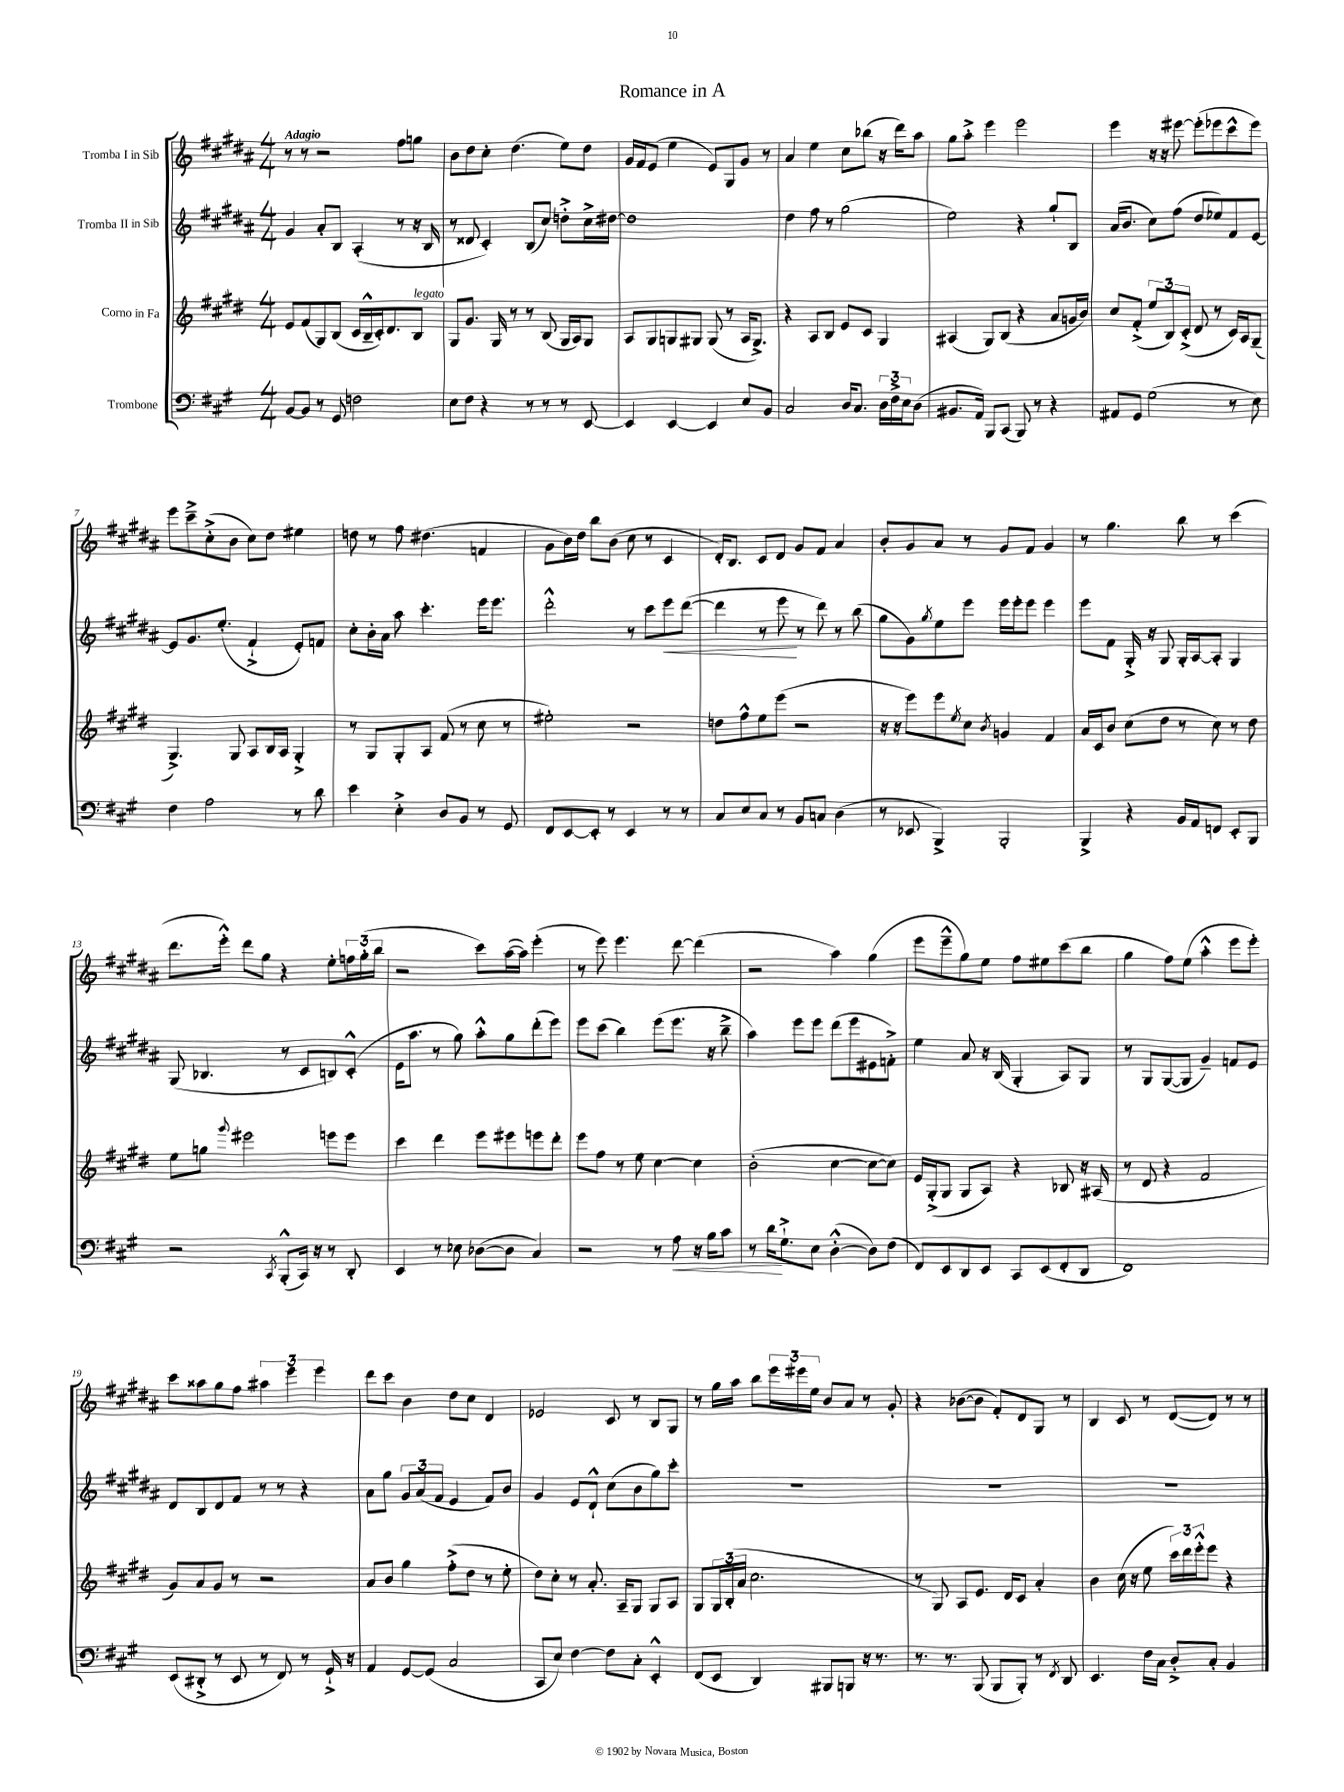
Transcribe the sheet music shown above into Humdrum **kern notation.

**kern	**kern	**kern	**kern
*staff4	*staff3	*staff2	*staff1
*clefF4	*clefG2	*clefG2	*clefG2
*k[f#c#g#]	*k[f#c#g#d#]	*k[f#c#g#d#a#]	*k[f#c#g#d#a#]
*M4/4	*M4/4	*M4/4	*M4/4
[8BB/L	8e/L	4g#/	8r
8BB/]J	(8f#/	.	8r
8r	8G#/)	8a#'/L	2r
8GG#/	(8B/J	8B/J	.
2F\	16c#/LL	(4A#'/	.
.	16B~^^/	.	.
.	16c#'/J)	.	.
.	8.d#/	.	.
.	.	8r	8ff#\L
.	8B/J	16r	8gg\J
.	.	16B/	.
=	=	=	=
8E\L	8G#/L	8r	8b\L
8F#\J	8.g#/J	8d##/	8dd#\
4r	.	4c#'/)	8cc#'\J
.	16G#/	.	.
.	8r	.	(4.dd#\
8r	8r	(8B/L	.
8r	(8B/	8cc#/J)	.
8r	16G#/LL	8dd'^\L	8ee\L)
.	16A/J)	.	.
[8EE/	8G#/J	16cc#^\L	8dd#\J
.	.	[16dd#\JJ	.
=	=	=	=
4EE/]	8A/L	1dd#]	16g#/LL
.	.	.	16f#/J
.	8G#/	.	(8e/J
[4EE/	8G/	.	4ee\
.	8G#/J	.	.
4EE/]	(8G#/	.	8e/L)
.	8r	.	8G#/
8E/L	16A/LK	.	8g#/J
.	8.G#^/J)	.	.
8BB/J	.	.	8r
=	=	=	=
2C#/	4r	4dd#\	4a#/
.	8A/L	8ff#\	4ee\
.	8B/J	8r	.
16D/LK	8e/L	(2gg#\	8cc#\L
8.C#/J	.	.	.
.	8c#/J	.	(8bb-\J
24D\LL	4G#/	.	16r
24F#^\	.	.	.
.	.	.	16ddd#\LK)
24E\J	.	.	.
(8D\J	.	.	8aa#\J
=	=	=	=
8.BB#/L	(4A#/	2ee\)	8gg#\L
.	.	.	8aa#'^\J
16AA/Jk)	.	.	.
8BBB/L	8G#/L)	.	4eee\
(8CC#/J	(8B/J	.	.
8BBB/)	4r	4r	2eee\
8r	.	.	.
4r	8a/L	8gg#`/L	.
.	16g/L	8B/J	.
.	16b/JJ)	.	.
=	=	=	=
8AA#/L	8cc#/L	(16a#/LK	4eee\
.	.	8.b/J	.
8GG#/J	(8f#'^/J	.	.
(2G#\	12ee/L	8cc#\L)	16r
.	.	.	16r
.	12B/)	.	.
.	.	(8ff#\J	[8eee#\
.	(12c#'^/J	.	.
.	8d#/	8dd#/L	(8eee#'\]L
.	8r	8ee-/)	8eee-\
8r	16c#/LL)	8f#/	8ccc#^^\
.	16A/J	.	.
8E\)	(8G#~/J	[8e/J	8eee-\J)
=	=	=	=
4F#\	4.G#^/)	8e/]L	8eee\L
.	.	8.g#/	8ccc#~^\
2A\	.	.	(8cc#'^\
.	.	(8.ee'/J	.
.	8G#/	.	8b\J
.	8A/L	4f#`^/	8cc#\L)
.	16B/L	.	8dd#\J
.	16A/JJ	.	.
8r	4G#'^/	8e'/L)	4ee#\
8d\	.	8f/J	.
=	=	=	=
4e\	8r	8cc#'\L	8dd\
.	8G#/L	16b'\L	8r
.	.	16a#\JJ	.
4E'^\	8G#'/	8aa#\	8ff#\
.	8A/J	4.ccc#'\	(4.dd#\
8D/L	(8f#/	.	.
8BB/J	8r	.	.
8r	8cc#\	16eee\LK	4f/
.	.	8.eee\J	.
8GG#/	8r	.	.
=	=	=	=
8FF#/L	2ee#'\)	2ddd#'^^\	8g#\L
[8EE/	.	.	16b\L)
.	.	.	16dd#\JJ
8EE'/]J	.	.	8bb\L
8r	.	.	(8b\J
4EE/	2r	8r	8cc#\
.	.	8ccc#\L	8r
8r	.	8eee\	4c#/
8r	.	([8ddd#\J	.
=	=	=	=
8C#/L	8dd\L	4ddd#\]	16d#'/LK)
.	.	.	8.B/J
8E/	8ff#^^\	.	.
8C#/J	8ee\	8r	8c#/L
8r	(8eee\J	8eee\	8d#/J
8BB/L	2r	8r	8g#/L
8C/J	.	8ddd#\)	8f#/J
(4D\	.	8r	4a#/
.	.	(8bb\	.
=	=	=	=
8r	16r	8gg#\L	8b'/L
.	16r	.	.
8EE-/	8eee\L)	8g#\)	8g#/
.	.	8qgg#/	.
4BBB^/)	8eee\	8ee\	8a#/J
.	8qee/	.	.
.	8cc#\J	8eee\J	8r
.	8qb/	.	.
2BBB'/	4g/	16eee\LL	8g#/L
.	.	16eee'\J	.
.	.	8eee\J	8f#/J
.	4f#/	4eee\	4g#/
=	=	=	=
4BBB^/	16a/LL	8eee\L	8r
.	16c#/J	.	.
.	8b/J	8f#\J	4.gg#\
4r	(8cc#\L	16G#'^/	.
.	.	16r	.
.	8dd#\J	8G#/	.
16BB/LL	8r	16G#'/LL	8bb\
16AA/J	.	[16A#/J	.
8FF/J	8cc#\)	8A#'/]J	8r
8EE'/L	8r	4G#/	(4ccc#\
8BBB/J	8dd#\	.	.
=	=	=	=
2r	8ee\L	(8G#/	8.ddd#\L
.	8gg\J	4.B-/	.
.	.	.	16eee'^^\Jk)
.	8qqggg#/	.	.
.	2eee#\	.	8ddd#\L
.	.	.	8gg#\J
8qCC#/	.	.	.
(8BBB'^^/L	.	8r	4r
16CC#/Jk)	.	8c#/L	.
16r	.	.	.
8r	8eee\L	8B/)	8ee'\L
8DD'/	8eee\J	(8c#'^^/J	24ff\L
.	.	.	(24gg#'\
.	.	.	24bb\JJ
=	=	=	=
4EE/	4ccc#\	16e\LK	2r
.	.	8.aa#\J	.
8r	4ddd#\	8r	.
8E-\	.	8gg#\)	.
([8D-\L	8eee\L	8aa#'^^\L	8ccc#\L)
8D-\]J	8eee#\	8gg#\	([16aa#\L
.	.	.	16aa#\]JJ)
4C#/)	8eee\	(8ddd#'\	(4eee'\
.	8ddd#'\J	8eee\J)	.
=	=	=	=
2r	8eee\L	8eee\L	8r
.	8ff#\J	(8ccc#\J	8eee\)
.	8r	4bb\)	4.eee\
.	8ee\	.	.
8r	[4cc#\	(8eee\L	.
8A\	.	8.eee\J	[8ddd#\
16r	4cc#\]	.	(4ddd#\]
16B\LK	.	16r	.
8c#\J	.	8bb~^\	.
=	=	=	=
8r	(2b'\	4aa#\)	2r
16d\LK	.	.	.
8.G#`^\	.	.	.
.	.	8eee\L	.
8E\J	.	8eee\J	.
([4D'^^\	[4cc#\	(8ddd#\L	4aa#\)
.	.	8eee\	.
8D\]L)	8cc#\_L	8e#\	(4gg#\
(8F#\J	8cc#\]J)	8f'^\J)	.
=	=	=	=
8FF#/L)	16e/LL	4ee\	8eee\L
.	(16G#'^/J	.	.
8EE/	8G#/J	.	8eee~^^\
8DD/	8G#/L	8a#/	8gg#\)
8EE/J	8A/J)	16r	8ee\J
.	.	(16B/	.
8CC#/L	4r	4G#'/	8ff#\L
(8EE/	.	.	8ee#\
8FF#'/	8B-/	8A#/L)	(8ccc#\
8DD/J	16r	8G#/J	8bb\J
.	(16A#/	.	.
=	=	=	=
1FF#)	8r	8r	4gg#\
.	8d#/	8G#/L	.
.	4r	([8G#/	8ff#\L)
.	.	8G#/]J	(8ee\J
.	2f#/	4g#~/)	4aa#'^^\
.	.	8f/L	8eee\L
.	.	8e/J	8eee'\J)
=	=	=	=
(8EE/L	8g#/L)	8d#/L	8ccc#\L
8DD#'^/J	8a/	8B/	8aa##\
8r	8g#/J	8d#/	8gg#\
8EE/	8r	8f#/J	8ff#\J
8r	2r	8r	6aa#\
8FF#/)	.	8r	.
.	.	.	6eee\
8r	.	4r	.
.	.	.	6eee\
16GG#`^/	.	.	.
16r	.	.	.
=	=	=	=
4AA/	8a/L	8a#\L	8ddd#\L
.	8b/J	8gg#\J	8ccc#\J
[8GG#/L	4gg#\	12g#/L	4b\
.	.	(12a#/	.
(8GG#/]J	.	.	.
.	.	12f#/J	.
2C#/	(8ff#'^\L	4e/	8dd#\L
.	8dd#\J	.	8cc#\J
.	8r	8f#/L)	4d#/
.	8ee'\	8b/J	.
=	=	=	=
8CC#/L	8dd#\L)	4g#/	2e-/
8E/J)	8cc#'\J	.	.
[4F#\	8r	8e/L	.
.	8.a'/	8d#`^^/J	.
8F#\]L	.	(8cc#\L	8c#/
.	16A~/LK	.	.
8C#'\J	8G#/J	8b\	8r
4EE'^^/	8G#/L	8gg#\)	8B/L
.	8A/J	8ccc#'\J	8G#/J
=	=	=	=
(8FF#/L	8G#/L	1r	8r
8EE/J	24G#/L	.	16gg#\LL
.	(24B'/	.	.
.	.	.	16aa#\JJ
.	24a/JJ	.	.
4DD/)	2.cc#\	.	8bb\L
.	.	.	24eee\L
.	.	.	24eee#\
.	.	.	24ee\JJ
8BBB#/L	.	.	8b/L
8BBB/J	.	.	8a#/J
16r	.	.	8r
8.r	.	.	.
.	.	.	8g#'/
=	=	=	=
8.r	8r	1r	4r
.	8G#/)	.	.
8.r	.	.	.
.	8A/L	.	([8b-\L
(8BBB/	8.e/J	.	8b-\]J
8BBB/L	.	.	8f#'/L)
.	16d#/LK	.	.
8BBB'/J)	8c#/J	.	8d#/
8r	4a'/	.	8G#/J
8qFF#/	.	.	.
8DD/	.	.	8r
=	=	=	=
4.EE/	4b\	1r	4B/
.	(16cc#\	.	8c#/
.	16r	.	.
16F#\LL	8ee\	.	8r
16C#\JJ	.	.	.
8D'^/L	24ccc#\LL)	.	([8d#/L
.	24ddd#\	.	.
.	24eee'^^\J	.	.
8C#'/J	8eee\J	.	8d#/]J)
4BB/	4r	.	8r
.	.	.	8r
==	==	==	==
*-	*-	*-	*-
